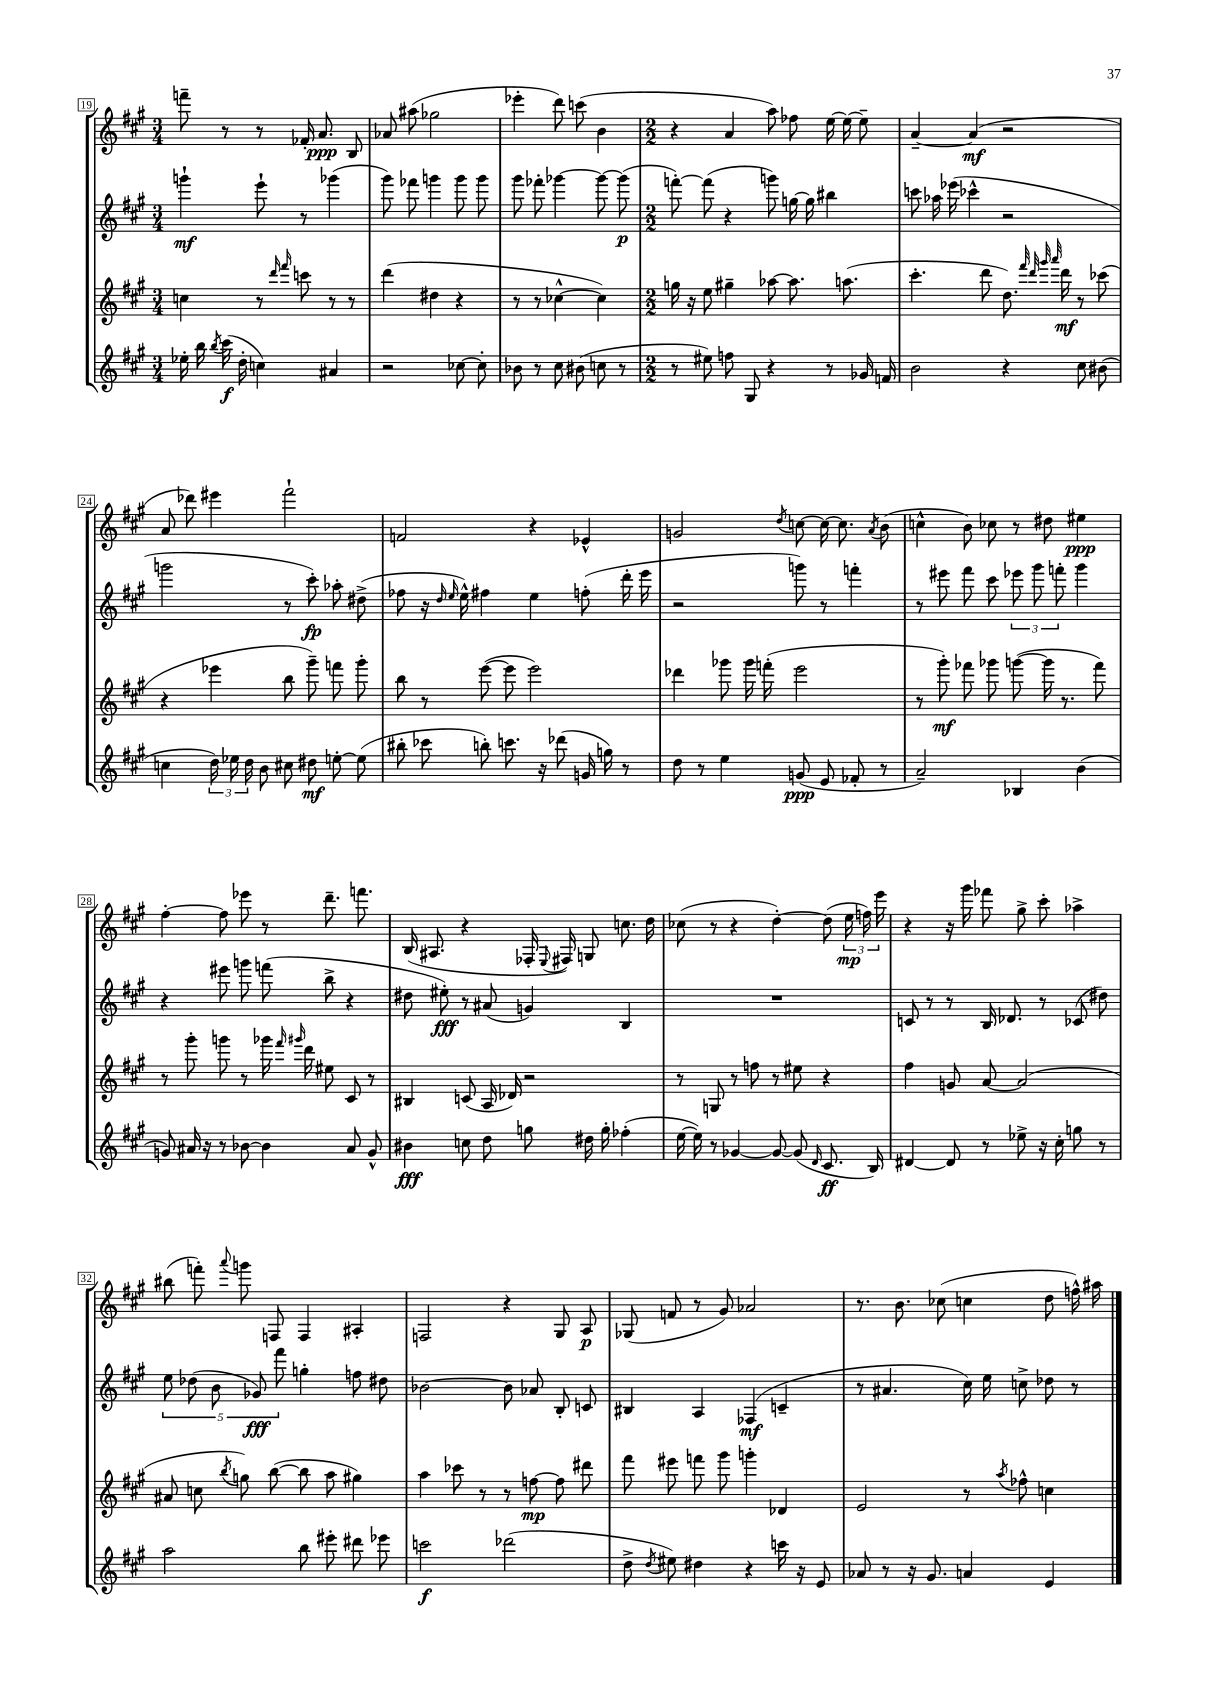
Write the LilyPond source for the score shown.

<<
\new StaffGroup <<
\new Staff = "s0" {
    \clef treble \key a \major \numericTimeSignature \time 3/4
    \autoBeamOff f'''8-- r8 r8 fes'16-. a'8.\ppp b8 |
    aes'8 ais''8( ges''2 |
    ees'''4-. d'''8) c'''8( b'4 |
    \numericTimeSignature \time 2/2 r4 a'4 a''8) fes''8 e''16~ e''16~ e''8-- |
    a'4~-- a'4\mf( r2 |
    a'8 des'''8) eis'''4 fis'''2-! |
    f'2 r4 ees'4-^ |
    g'2 \acciaccatura { d''8 } c''8~ c''16~ c''8. \acciaccatura { a'8 } b'8( |
    c''4-^ b'8) ces''8 r8 dis''8 eis''4\ppp |
    fis''4~-. fis''8 ees'''8 r8 d'''8.-- f'''8. |
    b16( ais8. r4 fes16-. \appoggiatura { e8 } fis16) g8 c''8. d''16 |
    ces''8( r8 r4 d''4~-.) d''8( \tuplet 3/2 { e''16\mp f''16) e'''16 } |
    r4 r16 gis'''16 fes'''8 gis''8-> cis'''8-. aes''4-> |
    bis''8( f'''8-.) \appoggiatura { a'''8 } g'''8 f8 f4 ais4-. |
    f2 r4 gis8 a8\p |
    ges8( f'8 r8 gis'8) aes'2 |
    r8. b'8. ces''8( c''4 d''8 f''16-^) ais''16 \bar "|." |
}
\new Staff = "s1" {
    \clef treble \key a \major \numericTimeSignature \time 3/4
    \autoBeamOff g'''4-!\mf e'''8-! r8 ges'''4( |
    gis'''8) fes'''8 g'''4 g'''8 g'''8 |
    gis'''8 fes'''8-. ges'''4~ ges'''8~ ges'''8\p( |
    \numericTimeSignature \time 2/2 f'''8~-.) f'''8( r4 g'''8) g''16~ g''16 bis''4 |
    c'''8 aes''16 ees'''16( ces'''4-^ r2 |
    g'''2 r8 cis'''8-.\fp) aes''8-. dis''8->( |
    fes''8 r16 \grace { d''16 e''16 } e''16-^) fis''4 e''4 f''8-.( d'''16-. e'''16 |
    r2 g'''8) r8 f'''4-. |
    r8 eis'''8 fis'''8 cis'''8 \tuplet 3/2 { ees'''8 gis'''8 f'''8-. } gis'''4 |
    r4 eis'''8 g'''8 f'''8( b''8-> r4 |
    dis''8 eis''8-.\fff) r8 ais'8( g'4) b4 |
    R1 |
    c'8 r8 r8 b16 des'8. r8 ces'8( dis''8) |
    \tuplet 5/4 { e''8 des''8( b'8 ges'8\fff) fis'''8 } g''4-. f''8 dis''8 |
    bes'2~ bes'8 aes'8 b8-. c'8 |
    bis4 a4 fes4\mf( c'4-- |
    r8 ais'4. cis''16) e''16 c''8-> des''8 r8 \bar "|." |
}
\new Staff = "s2" {
    \clef treble \key a \major \numericTimeSignature \time 3/4
    \autoBeamOff c''4 r8 \grace { d'''16 fis'''16 } c'''8 r8 r8 |
    d'''4( dis''4 r4 |
    r8 r8 ces''4~-^ ces''4) |
    \numericTimeSignature \time 2/2 g''16 r16 e''8 gis''4-- aes''8~ aes''8. a''8.( |
    cis'''4.-. d'''8 d''8.) \grace { fis'''32 d'''32 gis'''32 a'''32 } d'''16\mf r8 ces'''8( |
    r4 ees'''4 b''8 gis'''8--) f'''8 gis'''8-. |
    b''8 r8 e'''8~( e'''8 e'''2) |
    des'''4 ges'''8 ges'''16 f'''16-.( e'''2 |
    r8 gis'''8-.\mf) fes'''8 ges'''8 g'''8~( g'''16 r8. fes'''8) |
    r8 gis'''8-. g'''8 r8 ges'''16 \grace { fis'''16 gis'''16 } d'''16 eis''8 cis'8 r8 |
    bis4 c'8( a16 des'16) r2 |
    r8 g8 r8 f''8 r8 eis''8 r4 |
    fis''4 g'8 a'8~ a'2( |
    ais'8 c''8 \acciaccatura { b''8 } g''8) b''8~( b''8 a''8 gis''4) |
    a''4 ces'''8 r8 r8 f''8~\mp f''8 dis'''8 |
    fis'''8 eis'''8 f'''8 gis'''8 g'''4-. des'4 |
    e'2 r8 \acciaccatura { a''8 } fes''8-^ c''4 \bar "|." |
}
\new Staff = "s3" {
    \clef treble \key a \major \numericTimeSignature \time 3/4
    \autoBeamOff ees''16-. b''16 \acciaccatura { b''8 } cis'''16\f( d''16-. c''4) ais'4 |
    r2 ces''8~ ces''8-. |
    bes'8 r8 cis''8 bis'8( c''8 r8 |
    \numericTimeSignature \time 2/2 r8 eis''8) f''8 gis8 r4 r8 ges'16 f'16 |
    b'2 r4 cis''8 bis'8( |
    c''4 \tuplet 3/2 { d''16) ees''16 d''16 } b'8 cis''8 dis''8\mf e''8~-. e''8( |
    bis''8-. ces'''8 b''8-.) c'''8. r16 des'''8( g'16 g''16) r8 |
    d''8 r8 e''4 g'8\ppp( e'8 fes'8-. r8 |
    a'2--) bes4 b'4( |
    g'8) ais'16 r16 r8 bes'8~ bes'4 ais'8 g'8-^ |
    bis'4\fff c''8 d''8 g''8 dis''16 g''16-. fes''4-.( |
    e''16~ e''16) r8 ges'4~ ges'8~ ges'8( \grace { d'16 } cis'8.\ff b16) |
    dis'4~ dis'8 r8 ees''8-> r16 cis''16-. g''8 r8 |
    a''2 b''8 eis'''8-. dis'''8 ees'''8 |
    c'''2\f des'''2( |
    d''8-> \acciaccatura { d''8 } eis''8) dis''4 r4 c'''16 r16 e'8 |
    aes'8 r8 r16 gis'8. a'4 e'4 \bar "|." |
}
>>
>>
\layout { \context { \Score currentBarNumber = #19 \override BarNumber.stencil = #(make-stencil-boxer 0.1 0.3 ly:text-interface::print) } }
